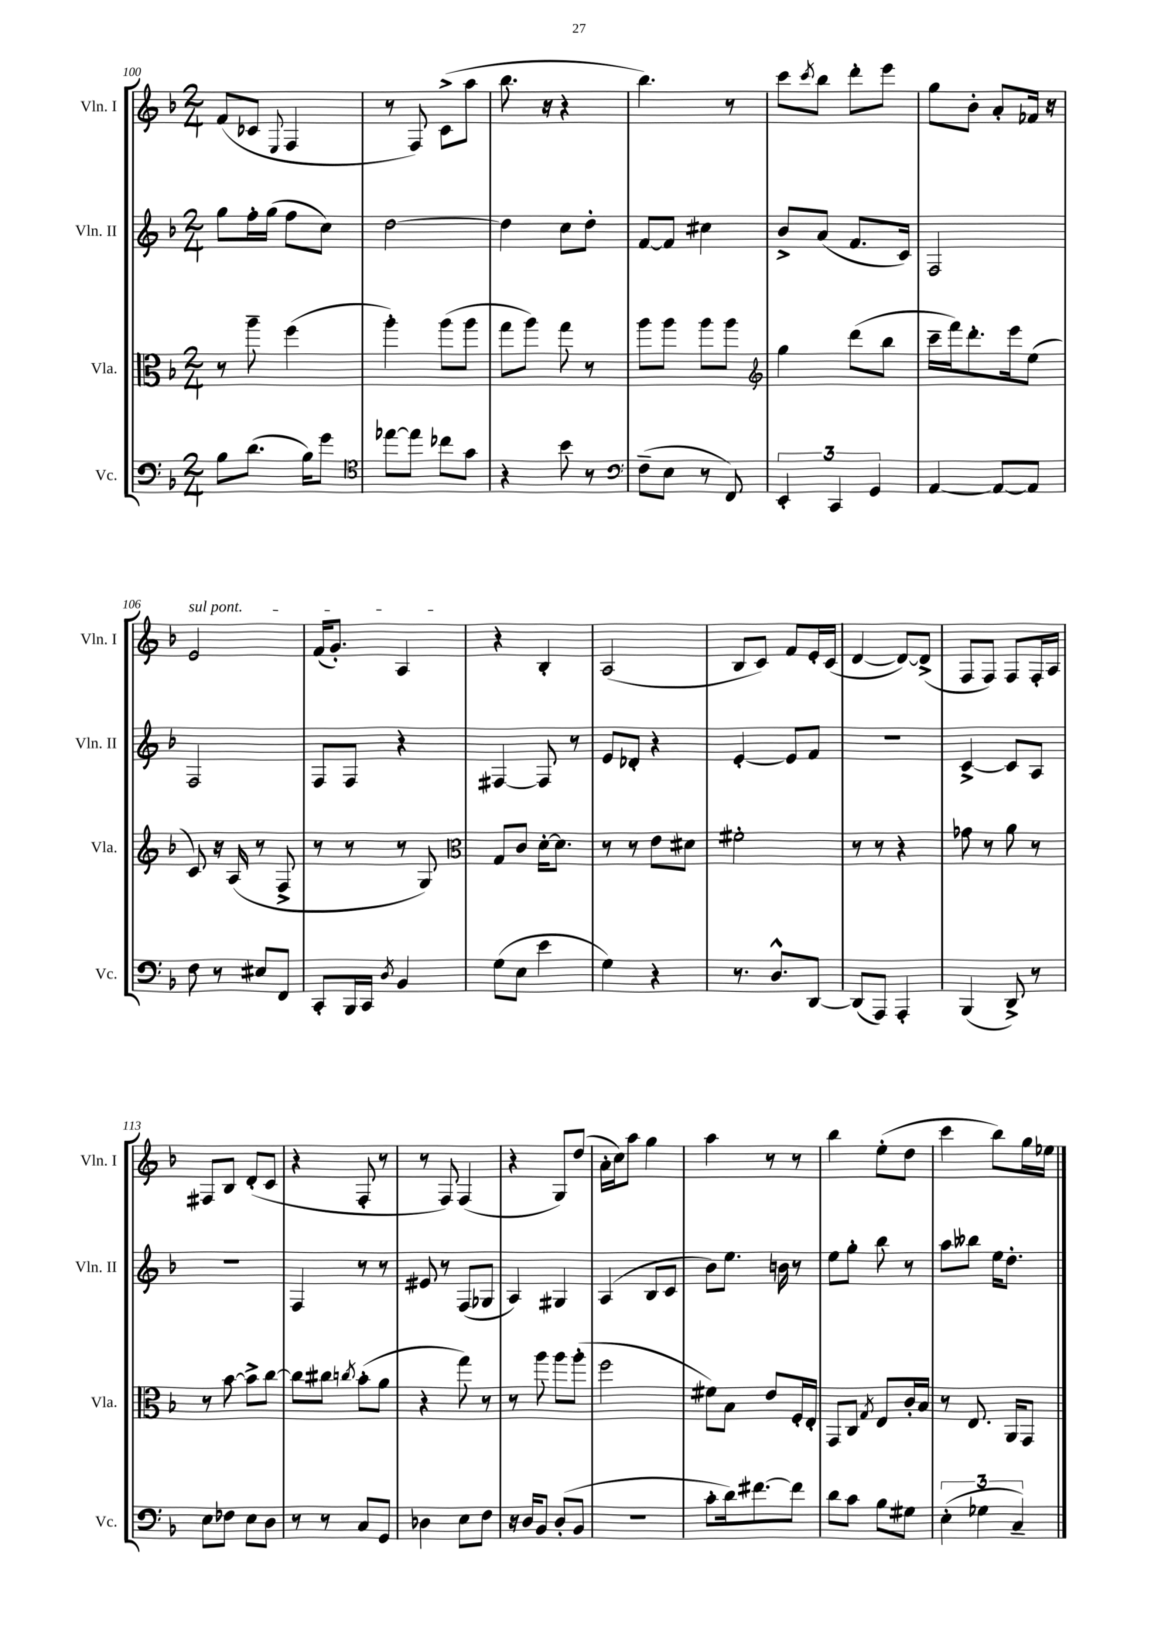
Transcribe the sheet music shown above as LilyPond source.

<<
\new StaffGroup <<
\new Staff = "s0" \with { instrumentName = "Vln. I" shortInstrumentName = "Vln. I" } {
    \clef treble \key f \major \numericTimeSignature \time 2/4
    f'8( ces'8 \appoggiatura { e8 } f4 |
    r8 f8) c'8->( a''8 |
    bes''8. r16 r4 |
    bes''4.) r8 |
    c'''8 \acciaccatura { c'''8 } bes''8 d'''8-. e'''8 |
    g''8 bes'8-. a'8-. fes'16 r16 |
    \once \override TextSpanner.bound-details.left.text = \markup { \italic "sul pont." } e'2\startTextSpan |
    f'16( g'8.-.) a4\stopTextSpan |
    r4 bes4-. |
    a2( |
    bes8 c'8) f'8 e'16-. c'16( |
    d'4~ d'8~) d'8->( |
    f8 f8) f8 f16-. a16 |
    fis8 bes8 d'8-.( c'8 |
    r4 f8-. r8 |
    r8 f8) f4( |
    r4 g8) d''8( |
    a'16-. c''16) a''8 g''4 |
    a''4 r8 r8 |
    bes''4 e''8-.( d''8 |
    c'''4 bes''8) g''16 ees''16 \bar "|." |
}
\new Staff = "s1" \with { instrumentName = "Vln. II" shortInstrumentName = "Vln. II" } {
    \clef treble \key f \major \numericTimeSignature \time 2/4
    g''8 f''16-. g''16( f''8 c''8) |
    d''2~ |
    d''4 c''8 d''8-. |
    f'8~ f'8 cis''4 |
    bes'8-> a'8( f'8. c'16) |
    f2 |
    f2 |
    f8 f8 r4 |
    fis4~ fis8 r8 |
    e'8 des'8-. r4 |
    e'4~-. e'8 f'8 |
    R2 |
    c'4~-> c'8 a8 |
    r2 |
    f4 r8 r8 |
    eis'8 r8 f8( ges8 |
    a4) gis4 |
    a4( bes8 c'8 |
    bes'8) e''8. b'16 r8 |
    e''8 g''8-. bes''8 r8 |
    a''8 beses''8 e''16 d''8.-. \bar "|." |
}
\new Staff = "s2" \with { instrumentName = "Vla." shortInstrumentName = "Vla." } {
    \clef alto \key f \major \numericTimeSignature \time 2/4
    r8 a''8-- f''4( |
    a''4-.) a''8( a''8 |
    g''8 a''8) g''8 r8 |
    a''8 a''8 a''8 a''8 |
    \clef treble g''4 d'''8( bes''8 |
    c'''16-- f'''16) d'''8.-. e'''16 e''8( |
    c'8) r16 a16( r8 f8-> |
    r8 r8 r8 g8) |
    \clef alto g8 c'8 d'16~-. d'8. |
    r8 r8 e'8 dis'8 |
    fis'2-. |
    r8 r8 r4 |
    ges'8 r8 a'8 r8 |
    r8 bes'8~ bes'8-> c''8~ |
    c''8 cis''8 \acciaccatura { c''8 } bes'8-.( a'8 |
    r4 g''8) r8 |
    r8 a''8 a''8 a''8-.( |
    f''2 |
    fis'8) bes8 e'8 f16-. e16-. |
    g,8 c8 \acciaccatura { g8 } e8 c'16-. bes16 |
    r8 e8. a,16 g,8 \bar "|." |
}
\new Staff = "s3" \with { instrumentName = "Vc." shortInstrumentName = "Vc." } {
    \clef bass \key f \major \numericTimeSignature \time 2/4
    bes8 d'8.( bes16) g'8 |
    \clef tenor ees''8~ ees''8 ces''8 g'8 |
    r4 bes'8 r8 |
    \clef bass f8--( e8 r8 f,8) |
    \tuplet 3/2 { e,4-. c,4 g,4 } |
    a,4~ a,8~ a,8 |
    f8 r8 eis8 f,8 |
    c,8-. bes,,16 c,16 \acciaccatura { d8 } bes,4 |
    g8( e8 e'4 |
    g4) r4 |
    r8. d8.-^ d,8~ |
    d,8( a,,8) a,,4-. |
    bes,,4( d,8->) r8 |
    e8 fes8 e8 d8 |
    r8 r8 c8 g,8 |
    des4 e8 f8 |
    r16 d16 bes,8 d8-.( bes,8 |
    r2 |
    c'8-. d'16) fis'8.~ fis'8 |
    d'8 c'8 bes8 gis8 |
    \tuplet 3/2 { e4-.( ges4 c4--) } \bar "|." |
}
>>
>>
\layout { \context { \Score currentBarNumber = #100 } }
